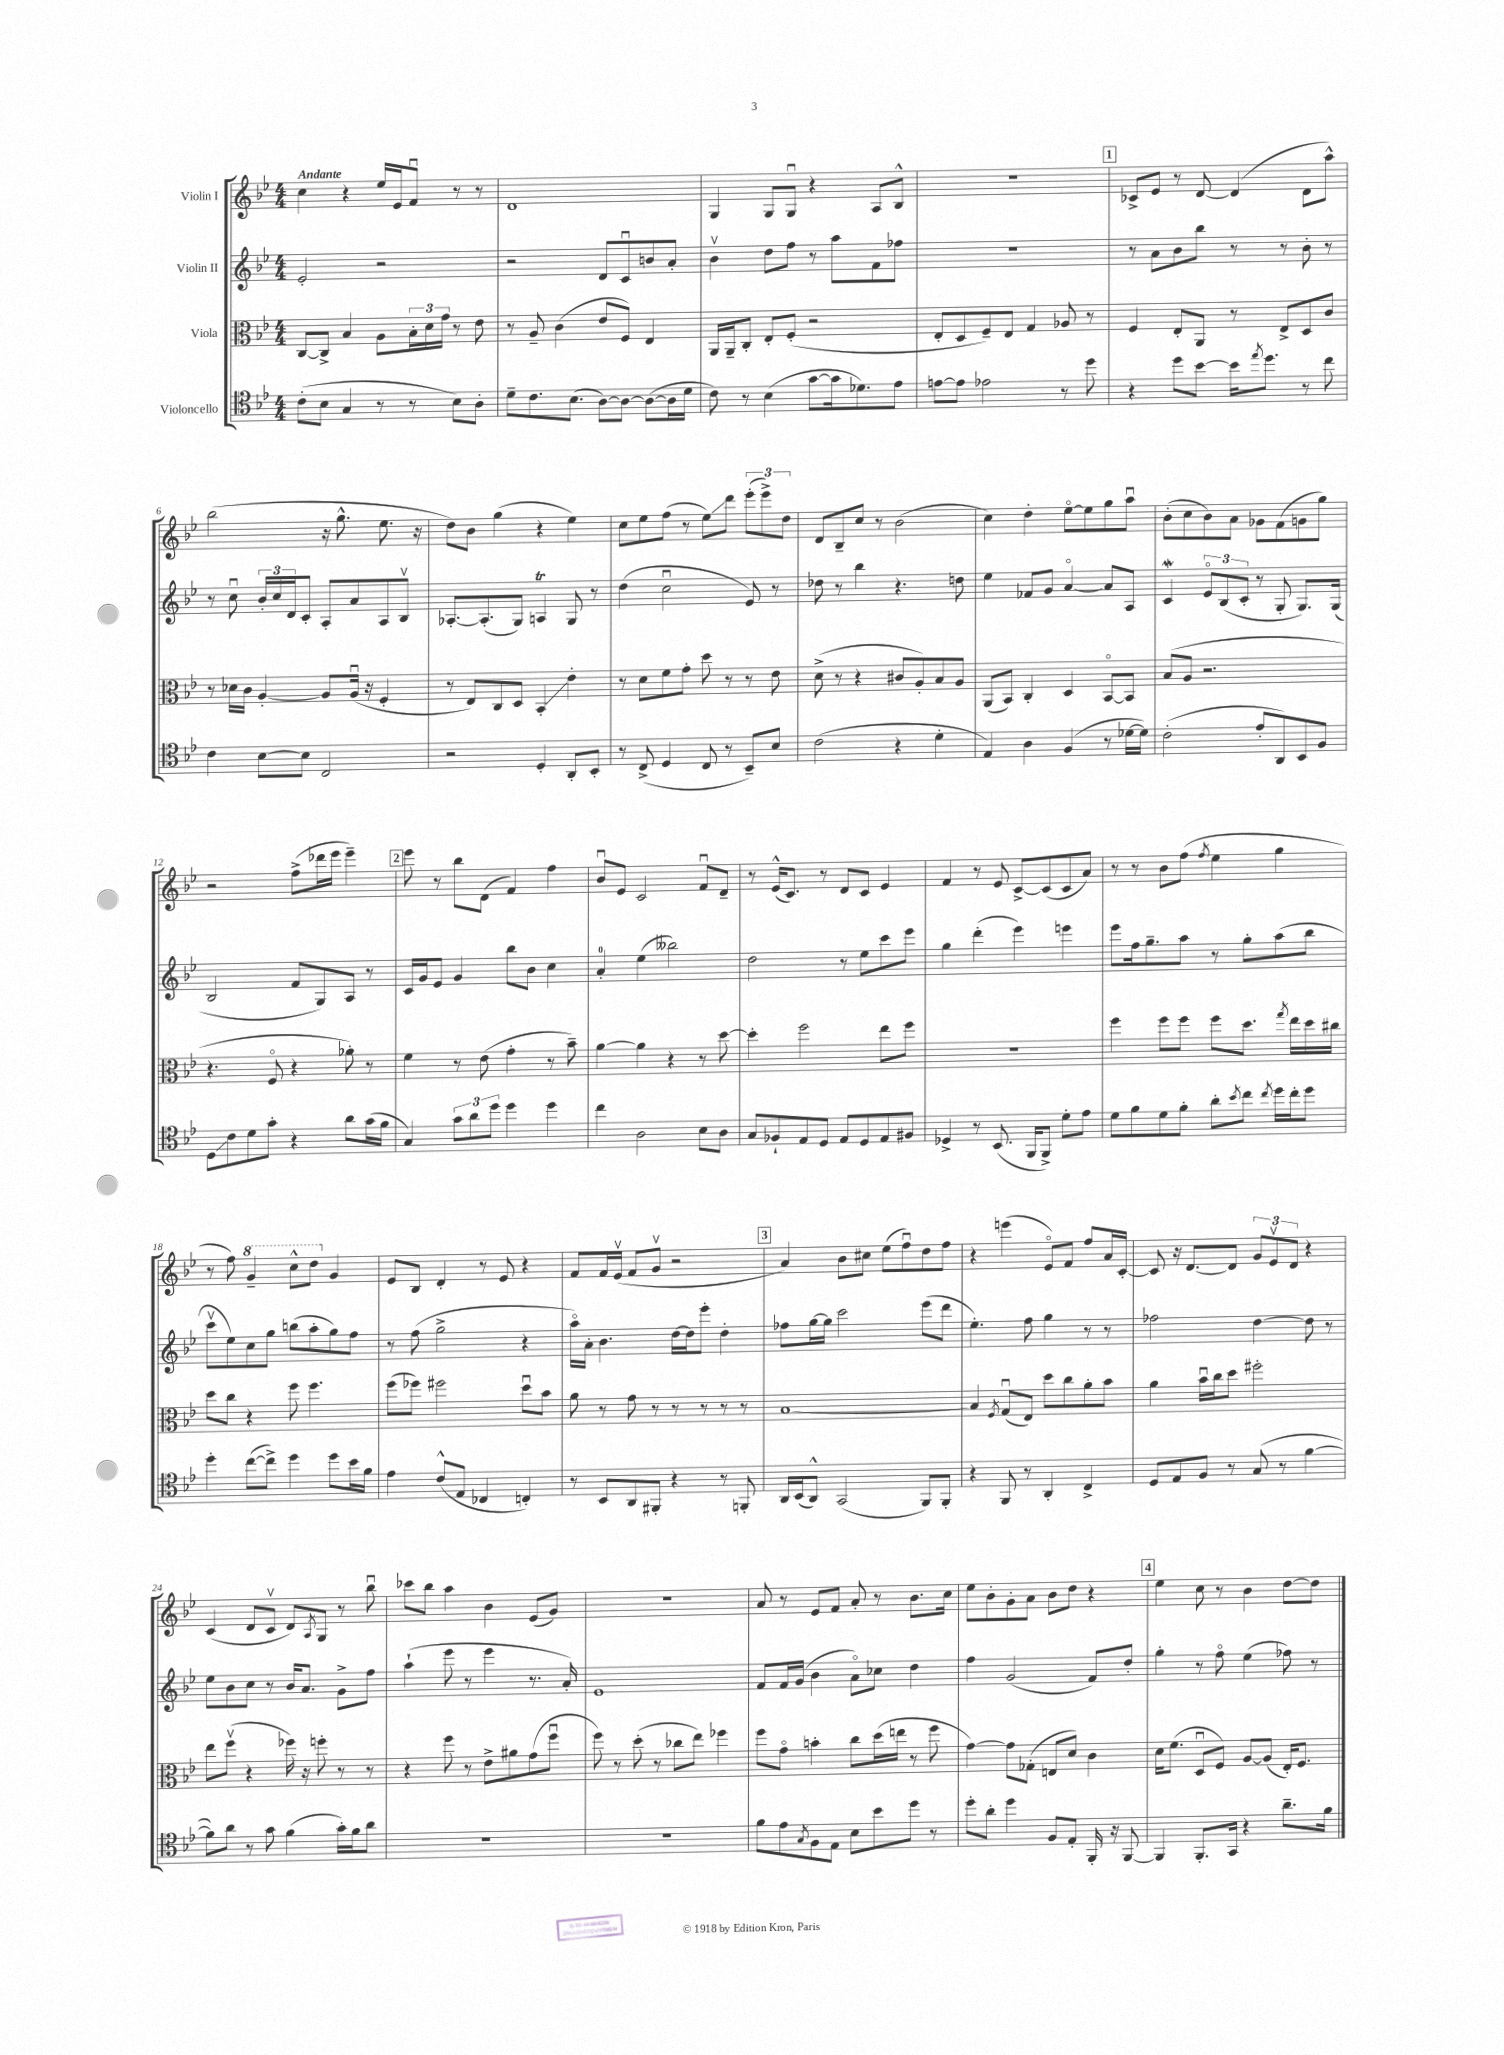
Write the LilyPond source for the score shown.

<<
\new StaffGroup <<
\new Staff = "s0" \with { instrumentName = "Violin I" } {
    \clef treble \key bes \major \numericTimeSignature \time 4/4 \tempo "Andante"
    c''4 r4 ees''16 ees'16 f'8\downbow r8 r8 |
    d'1 |
    g4 g8 g8\downbow r4 a8 bes8-^ |
    R1 |
    \mark \markup { \box "1" } ces'8-> ees'8 r8 d'8~ d'4( d'8 a''8-^) |
    bes''2( r16 g''8.-^ ees''8. r16 |
    d''8) bes'8 g''4( r4 ees''4) |
    c''8 ees''8 f''8( r8 ees''8\glissando) d'''8 \tuplet 3/2 { ees'''8-.( ees'''8->) d''8 } |
    d'8 bes8-- c''8 r8 bes'2( |
    c''4) d''4-. ees''8~\flageolet ees''8 g''8 a''8\downbow |
    bes'8-.( c''8 bes'8) a'8 ges'8 f'8( g'8 g''8) |
    r2 f''8->( des'''16 ees'''16 ees'''4--) |
    \mark \markup { \box "2" } ees'''8 r8 bes''8 d'8( f'4) f''4 |
    bes'8\downbow ees'8 c'2 f'8\downbow d'8-- |
    r8 ees'16-^( c'8.) r8 d'8 c'8 ees'4 |
    f'4 r8 ees'8 c'8~-> c'8( c'8 a'8) |
    r8 r8 bes'8 f''8( \acciaccatura { f''8 } ees''4 g''4 |
    r8 f''8) \ottava #1 g''4-- c'''8-^ d'''8 \ottava #0 g'4 |
    ees'8 bes8 d'4-. r8 ees'8 r4 |
    f'8 f'16 ees'16\upbow( f'8 g'8\upbow r2 |
    \mark \markup { \box "3" } a'4) bes'8 cis''8 ees''8( f''8\downbow) d''8 f''8 |
    r4 e'''4( ees'8\flageolet) f'8 f''8 a'16 c'16~-. |
    c'8 r16 d'8.~ d'8 \tuplet 3/2 { g'8 ees'8\upbow d'8 } r4 |
    c'4( d'8 c'8\upbow d'8) \acciaccatura { a8 } g8 r8 bes''8\downbow |
    ces'''8 bes''8 a''4 bes'4 ees'8( g'8) |
    R1 |
    a'8 r8 ees'8 f'8 a'8-. r8 bes'8. c''16 |
    ees''8 bes'8-. g'8-. a'8 bes'8 d''8 r4 |
    \mark \markup { \box "4" } ees''4 c''8 r8 bes'4 d''8~ d''8 \bar "|." |
}
\new Staff = "s1" \with { instrumentName = "Violin II" } {
    \clef treble \key bes \major \numericTimeSignature \time 4/4
    ees'2-. r2 |
    r2 d'8 c'8\downbow b'8 a'8-. |
    bes'4\upbow d''8 f''8 r8 a''8 f'8 fes''8 |
    R1 |
    \mark \markup { \box "1" } r8 a'8 bes'8 bes''8 r8 r8 bes'8-. r8 |
    r8 c''8\downbow \tuplet 3/2 { bes'16-. c''16 d'16 } c'8-. a8-. a'8 a8 bes8\upbow |
    aes8.~-. aes8.-.( g8) a4\trill g8 r8 |
    d''4( c''2\downbow ees'8) r8 |
    des''8 r8 bes''4 r4. d''8 |
    ees''4 fes'8 g'8 a'4~\flageolet a'8 a8 |
    c'4\mordent \tuplet 3/2 { ees'8\flageolet bes8( c'8-. } r8 g8-. g8.) g16( |
    bes2 f'8 g8) a8 r8 |
    \mark \markup { \box "2" } c'16 g'16 ees'8 g'4 bes''8 bes'8 c''4 |
    a'4-0-. ees''4( beses''2) |
    d''2 r8 ees''8 c'''8 ees'''8 |
    g''4 d'''4-.( ees'''4) e'''4 |
    ees'''8 f''16 g''8.-- a''8 r8 g''8-. a''8( bes''8 |
    c'''8\upbow ees''8) c''8 g''8 b''8( a''8-. g''8) f''8 |
    r8 f''8( g''2-> r4 |
    a''16\flageolet) a'16-. bes'4. d''16~ d''16 ees'''8-. d''4-. |
    \mark \markup { \box "3" } fes''8 g''16~ g''16 c'''2 ees'''8( d'''8 |
    ees''4.-.) f''8 g''4 r8 r8 |
    fes''2 d''4~ d''8 r8 |
    ees''8 bes'8 c''8 r8 bes'16 a'8. g'8-> f''8 |
    a''4-!( ees'''8 r8 ees'''4 r8. a'16-.) |
    ees'1 |
    f'8 f'16 g'16( bes'4 a'8\flageolet) ces''8 d''4 |
    f''4 g'2( f'8) d''8-. |
    \mark \markup { \box "4" } g''4-. r8 f''8\flageolet ees''4( fes''8) r8 \bar "|." |
}
\new Staff = "s2" \with { instrumentName = "Viola" } {
    \clef alto \key bes \major \numericTimeSignature \time 4/4
    c8~ c8-> bes4 a8 \tuplet 3/2 { bes16-. d'16 g'16 } r8 ees'8 |
    r8 a8-- c'4( ees'8 f8) ees4 |
    a,16 a,16-- c8-. ees8-. f8-.( r2 |
    ees8-. d8 f8--) ees8 g4 aes8 r8 |
    \mark \markup { \box "1" } f4 ees8-. a,8 r8 ees8-> d8 c'8 |
    r8 des'16 c'16 a4~-. a8 a16\downbow( r16 f4-. |
    r8 ees8) c8 d8 bes,4-.\glissando ees'4-. |
    r8 d'8 f'8 g'8-. d''8 r8 r8 ees'8 |
    d'8->( r8 r4 cis'8 a8-.) bes8 a8 |
    a,8( bes,8) c4-. d4 bes,8~\flageolet bes,8 |
    bes8( a8 r2. |
    r4. f8\flageolet r4 aes'8-.) r8 |
    \mark \markup { \box "2" } f'4 r8 ees'8( g'4-. r8 bes'8--) |
    a'4~ a'4 r4 r8 d''8~ |
    d''4-. f''2 ees''8 f''8 |
    R1 |
    f''4 f''8 f''8 f''8 d''8. \acciaccatura { g''8 } ees''16 d''16 cis''16 |
    d''8 c''8 r4 f''8 f''4. |
    f''8( fes''8) fis''2 d''8\downbow bes'8 |
    a'8 r8 g'8 r8 r8 r8 r8 r8 |
    \mark \markup { \box "3" } bes1~ |
    bes4 \acciaccatura { f8 } g8\downbow( ees8) d''8 c''8 a'8-. bes'8 |
    a'4 bes'16\downbow c''16 d''8 fis''2-. |
    ees''8 f''8\upbow( r4 fes''16) r16 f''8-. r8 r8 |
    r4 f''8 r8 ees'8-> ais'8 g'8( f''8\downbow |
    f''8) r8 d''8-.( r8 ces''8 ees''8) fes''4 |
    f''8 g'8\flageolet b'4-. c''8 d''16( e''16 r8 f''8 |
    g'4~) g'8 ges8-.( e8 d'8) c'4 |
    \mark \markup { \box "4" } d'16 f'8.( d8\downbow f8) a8~ a8( ees16-.) f8. \bar "|." |
}
\new Staff = "s3" \with { instrumentName = "Violoncello" } {
    \clef tenor \key bes \major \numericTimeSignature \time 4/4
    c'8-.( bes8 g4 r8 r8 bes8) a8-. |
    d'8-- c'8. bes8.( a8~) a8~ a8~( a16 d'16 |
    c'8) r8 bes4( g'8~ g'16 des'8.) ees'8 |
    e'8~ e'8 ees'2 r8 d''8 |
    \mark \markup { \box "1" } r4 d''8 bes'8~ bes'16 \acciaccatura { ees''8 } d''8. r8 c''8 |
    c'4 bes8~ bes8 c2 |
    r2 d4-. a,8-. bes,8-. |
    r8 c8->( d4 c8 r8 bes,8--) bes8 |
    c'2( r4 d'4-. |
    ees4) a4 f4( r8 des'16~ des'16) |
    c'2-.( ees'8-. a,8) bes,8 f8 |
    d8\glissando c'8 d'8 g'8-. r4 a'8 g'16( f'16 |
    \mark \markup { \box "2" } g4) \tuplet 3/2 { g'8 a'8 d''8 } d''4 d''4 |
    c''4 a2 bes8 a8 |
    g8 fes8-! ees8 d8 ees8 d8 ees8 fis8 |
    des4-> r8 bes,8.( f,16 f,8->) d'8-. ees'8 |
    d'8 f'8 d'8 f'8-. a'8-. \acciaccatura { bes'8 } c''8 \acciaccatura { c''8 } d''16 c''16-. d''8 |
    d''4-. c''8~( c''8->) d''4 d''8 bes'16 f'16 |
    ees'4 c'8-^( ees8 ces4 c4-.) |
    r8 bes,8 a,8 fis,8-. r4 r8 f,8-. |
    \mark \markup { \box "3" } a,16 bes,16( a,8-^) g,2( f,8) f,8-. |
    r4 f,8 r8 a,4-. c4-> |
    d8 ees8 f8 r8 g8( r8 f'4~ |
    f'8) a'8 r8 g'8 f'4( g'16-.) f'16 a'8 |
    R1 |
    R1 |
    f'8 ees'8 \acciaccatura { g8 } f8 ees8 bes8 bes'8 d''8 r8 |
    d''8-. a'8-. d''4 f8 ees8-. f,16-. r16 f,8~ |
    \mark \markup { \box "4" } f,4 f,8.-. g,16 r4 a'8.-- f'16 \bar "|." |
}
>>
>>
